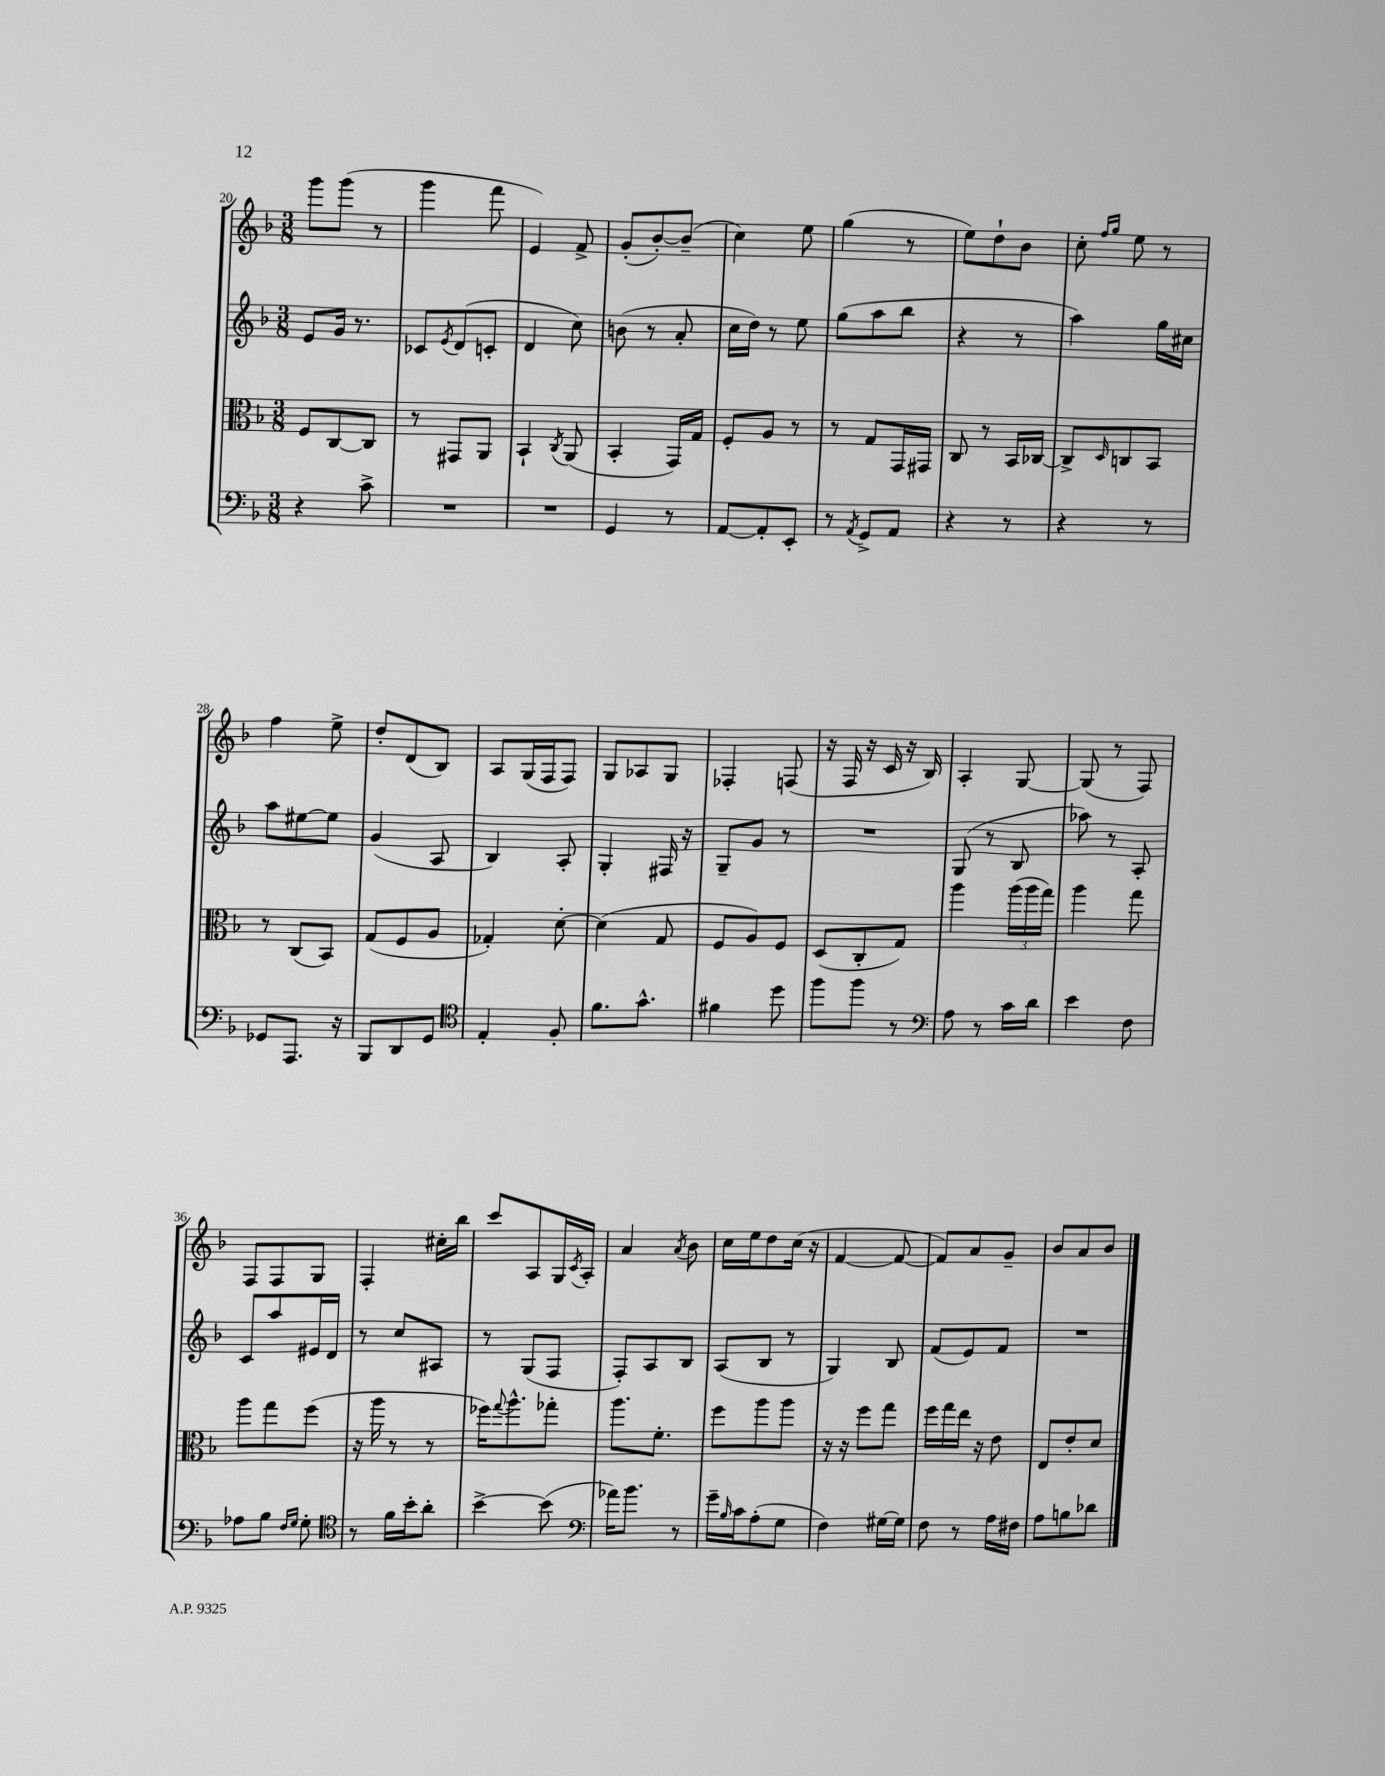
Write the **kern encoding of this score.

**kern	**kern	**kern	**kern
*staff4	*staff3	*staff2	*staff1
*clefF4	*clefC3	*clefG2	*clefG2
*k[b-]	*k[b-]	*k[b-]	*k[b-]
*M3/8	*M3/8	*M3/8	*M3/8
4r	8F	8e	8ggg
.	[8C	16g	(8ggg
.	.	8.r	.
8c^	8C]	.	8r
=	=	=	=
4.r	8r	8c-	4ggg
.	.	8qe	.
.	8GG#	(8d	.
.	8AA	8c'	8fff
=	=	=	=
4.r	4BB-`	4d	4e)
.	8qC	.	.
.	(8AA	8cc)	8f^
=	=	=	=
4GG	4BB-'	(8b	(8g'
.	.	8r	[8b-')
8r	16GG)	8a'	(8b-~]
.	16G	.	.
=	=	=	=
[8AA	8F'	16cc	4cc)
.	.	16dd)	.
8AA']	8A	8r	.
8EE'	8r	8ee	8ee
=	=	=	=
8r	8r	(8gg	(4gg
8qAA	.	.	.
8GG^	8G	8aa	.
8AA	16GG	8bb-	8r
.	16GG#	.	.
=	=	=	=
4r	8C	4r	8ee)
.	8r	.	8dd`
8r	16BB-	8r	8b-
.	[16C-	.	.
=	=	=	=
4r	8C-^]	4aa)	8cc'
.	.	.	16qqff
.	16qqD	.	16qqgg
.	8C	.	8ee
8r	8BB-	16gg	8r
.	.	16cc#	.
=	=	=	=
8GG-	8r	8aa	4ff
8.AAA	(8C	[8ee#	.
.	8BB-)	8ee#]	8ee^
16r	.	.	.
=	=	=	=
8BBB-	(8G	(4g	8dd'
8DD	8F	.	(8d
8GG	8A	8A	8B-)
=	=	=	=
*clefC4	*	*	*
4E'	4G-')	4B-)	8A
.	.	.	(16G
.	.	.	16F
8F'	[8d'	8A'	8F)
=	=	=	=
8.f	(4d]	4G'	8G
.	.	.	8A-
8.g^^	.	.	.
.	8G	16F#	8G
.	.	16r	.
=	=	=	=
4f#	8F	8G~	4F-'
.	8A)	8g	.
8dd	8F	8r	(8F
=	=	=	=
8ff	(8D	4.r	16r
.	.	.	16F
8ff	8C'	.	16r
.	.	.	16c
8r	8G)	.	16r
.	.	.	16B-)
=	=	=	=
*clefF4	*	*	*
8A	4aa	(8G	4A'
8r	.	8r	.
16c	(24aa	8B-	[8G
.	24aa	.	.
16d	.	.	.
.	24gg)	.	.
=	=	=	=
4e	4aa	8aa-)	(8G]
.	.	8r	8r
8F	8gg	8A'	8F)
=	=	=	=
8A-	8aa	8c	8F
8B-	8gg	8aa	8F
16qqF	.	.	.
16qqG	.	.	.
8G'	(8ff	16e#	8G
.	.	16d	.
=	=	=	=
*clefC4	*	*	*
8r	16r	8r	4F'
.	16aa	.	.
16f	8r	8cc	.
16b-'	.	.	.
8a'	8r	8A#	16cc#'
.	.	.	16bb-
=	=	=	=
[4b-^	16ff-)	8r	8ccc
.	8qqgg	.	.
.	8.aa^^	.	.
.	.	(8G	8A
(8b-]	8gg-'	8F	16G
.	.	.	8qc
.	.	.	16A'
=	=	=	=
*clefF4	*	*	*
16a-)	8.aa	8F')	4a
8.b-	.	.	.
.	.	8A	.
.	8.f'	.	.
.	.	.	8qa
8r	.	8B-	8b-
=	=	=	=
16g~	8ff	(8A	16cc
16qqB-	.	.	.
16c	.	.	16ee
(8A'	8aa	8B-	8dd
8G	8aa	8r	(16cc
.	.	.	16r
=	=	=	=
4F)	16r	4G)	[4f
.	16r	.	.
.	8ff	.	.
[16G#	8gg	8B-	8f_
16G#]	.	.	.
=	=	=	=
8F	16ff	(8f	8f])
.	16gg	.	.
8r	16ee	8e)	8a
.	16r	.	.
16A	8e	8f	8g~
16F#	.	.	.
=	=	=	=
8A	8E	4.r	8b-
8B	8e'	.	8a
8d-	8d	.	8b-
==	==	==	==
*-	*-	*-	*-
